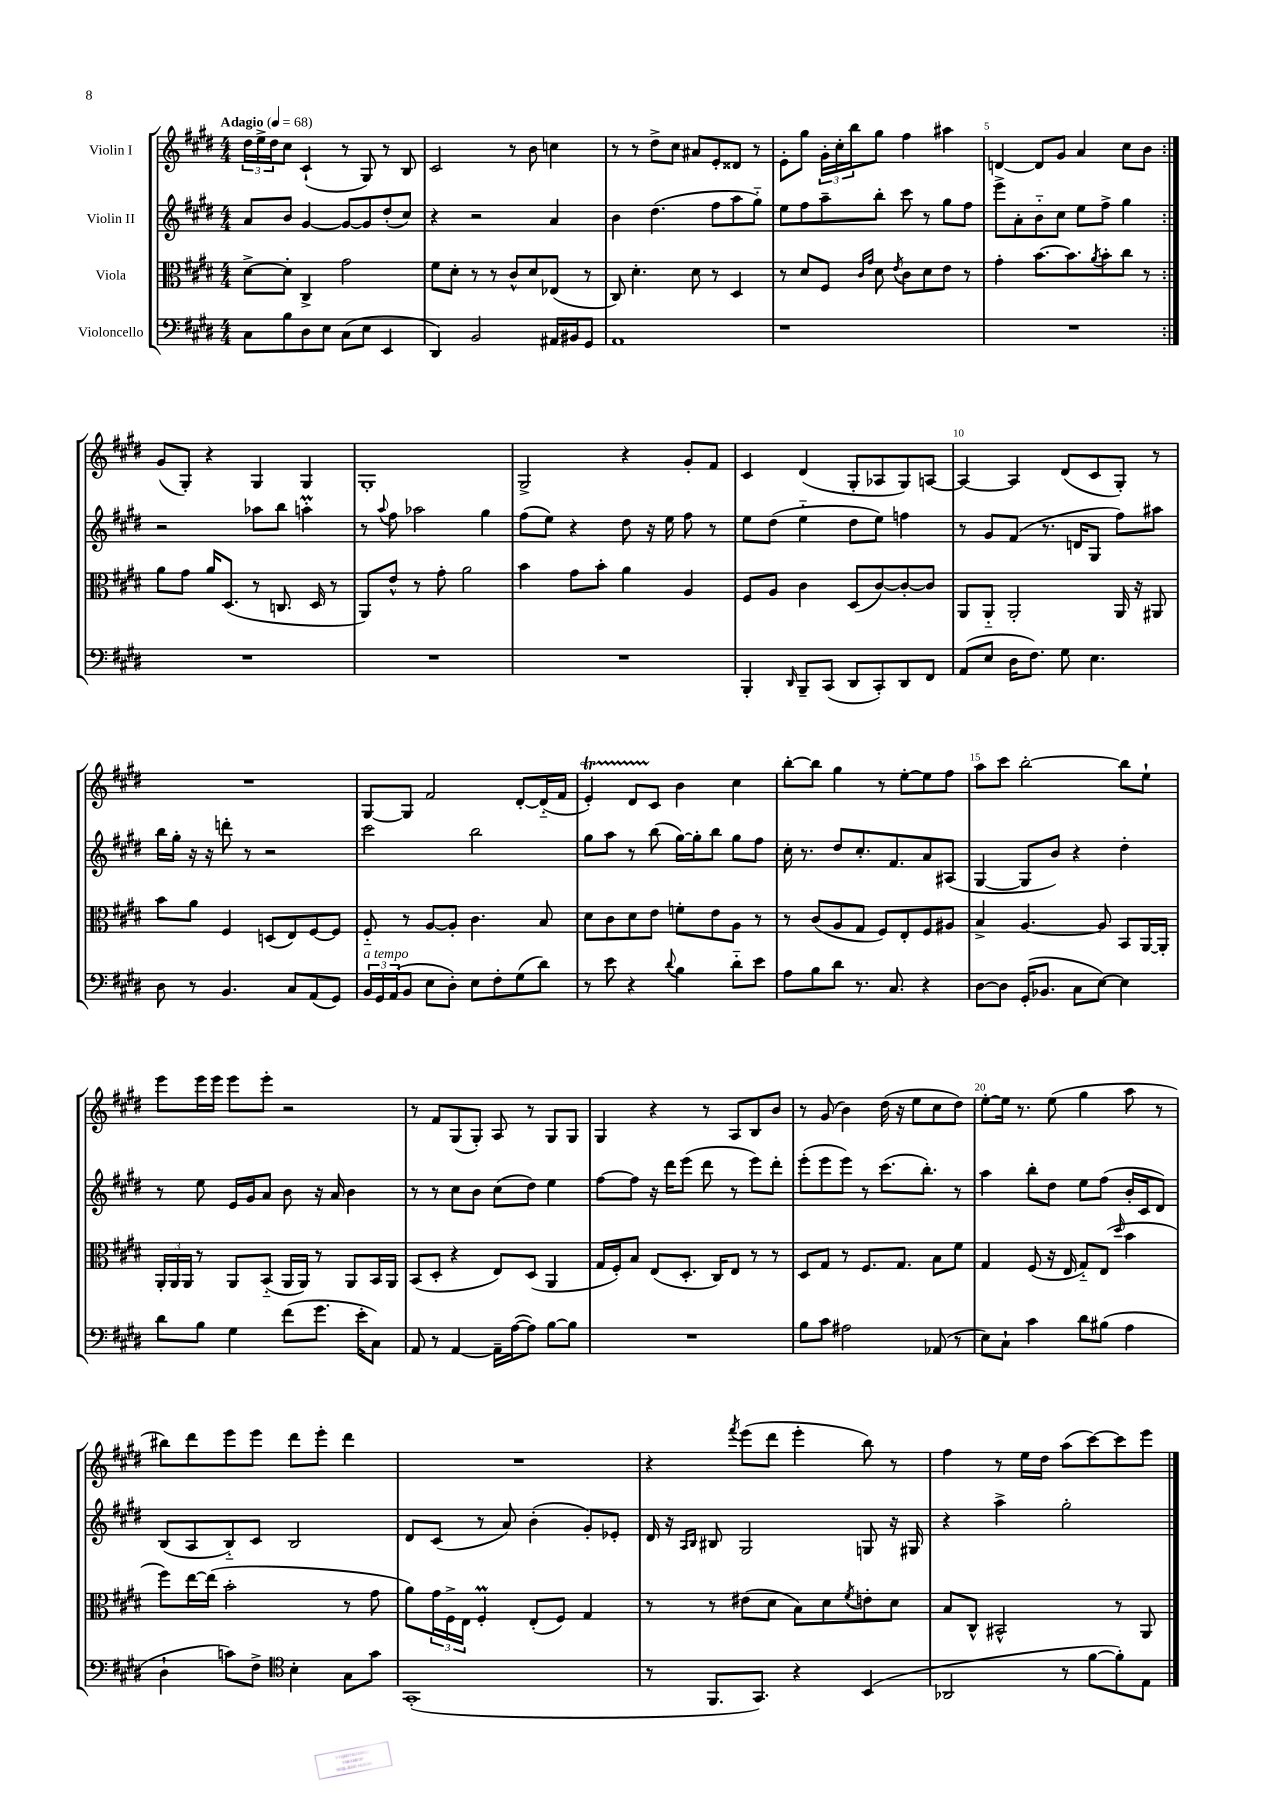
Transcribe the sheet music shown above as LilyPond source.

<<
\new StaffGroup <<
\new Staff = "s0" \with { instrumentName = "Violin I" } {
    \clef treble \key e \major \numericTimeSignature \time 4/4 \tempo "Adagio" 4 = 68
    \repeat volta 2 { \tuplet 3/2 { dis''16 e''16-> dis''16 } cis''8 cis'4-!( r8 gis8) r8 b8 |
    cis'2 r8 b'8 c''4 |
    r8 r8 dis''8-> cis''8 ais'8 e'8-. disis'8 r8 |
    e'8-. gis''8 \tuplet 3/2 { gis'16-. cis''16-. b''16 } gis''8 fis''4 ais''4 |
    d'4~ d'8 gis'8 a'4 cis''8 b'8 | }
    gis'8( gis8-.) r4 gis4 gis4 |
    gis1-. |
    gis2-> r4 gis'8-. fis'8 |
    cis'4 dis'4( gis8-. aes8 gis8) a8~ |
    a4~ a4 dis'8( cis'8 gis8-.) r8 |
    R1 |
    gis8~ gis8 fis'2 dis'8~-. dis'16-_( fis'16 |
    e'4-.\startTrillSpan) dis'8 cis'8\stopTrillSpan b'4 cis''4 |
    b''8~-. b''8 gis''4 r8 e''8~-. e''8 fis''8 |
    a''8 cis'''8 b''2~-. b''8 e''8-! |
    e'''8 e'''16 e'''16 e'''8 e'''8-. r2 |
    r8 fis'8 gis8( gis8-.) a8 r8 gis8 gis8 |
    gis4 r4 r8 a8 b8 b'8 |
    r8 gis'8( b'4) dis''16( r16 e''8 cis''8 dis''8) |
    e''8~-. e''16 r8. e''8( gis''4 a''8 r8 |
    bis''8) dis'''8 e'''8 e'''8 dis'''8 e'''8-. dis'''4 |
    R1 |
    r4 \acciaccatura { fis'''8 } e'''8( dis'''8 e'''4-. b''8) r8 |
    fis''4 r8 e''16 dis''16 a''8( cis'''8~) cis'''8 e'''8 \bar "|." |
}
\new Staff = "s1" \with { instrumentName = "Violin II" } {
    \clef treble \key e \major \numericTimeSignature \time 4/4
    \repeat volta 2 { a'8 b'8 gis'4~ gis'8~ gis'8 dis''8-.( cis''8) |
    r4 r2 a'4 |
    b'4 dis''4.( fis''8 a''8 gis''8-_) |
    e''8 fis''8 a''8-- b''8-. cis'''8 r8 gis''8 fis''8 |
    e'''8-> a'8-. b'8-_ cis''8 e''8 fis''8-> gis''4 | }
    r2 aes''8 b''8 a''4-.\prall |
    r8 \appoggiatura { a''8 } fis''8 aes''2 gis''4 |
    fis''8( e''8) r4 dis''8 r16 e''16 fis''8 r8 |
    e''8 dis''8( e''4-_ dis''8 e''8) f''4 |
    r8 gis'8 fis'8( r8. d'16 gis8 fis''8) ais''8 |
    b''16 gis''16-. r16 r16 d'''8-. r8 r2 |
    cis'''2 b''2 |
    gis''8 a''8 r8 b''8( gis''16~) gis''16-. b''8 gis''8 fis''8 |
    cis''16-. r8. dis''8 cis''8.-. fis'8. a'8 ais8( |
    gis4~ gis8 b'8) r4 dis''4-. |
    r8 e''8 e'16 gis'16 a'8 b'8 r16 a'16 b'4 |
    r8 r8 cis''8 b'8 cis''8( dis''8) e''4 |
    fis''8~ fis''8 r16 dis'''16 e'''8( dis'''8 r8 e'''8) dis'''8-. |
    e'''8-.( e'''8 e'''8) r8 cis'''8.( b''8.-.) r8 |
    a''4 b''8-. dis''8 e''8 fis''8( b'16-. cis'16 dis'8) |
    b8( a8 b8-_) cis'8 b2 |
    dis'8 cis'8( r8 a'8) b'4-.( gis'8-.) ees'8-. |
    dis'16 r16 \grace { a16 b16 } bis8 gis2 g8 r16 gis16 |
    r4 a''4-> gis''2-. \bar "|." |
}
\new Staff = "s2" \with { instrumentName = "Viola" } {
    \clef alto \key e \major \numericTimeSignature \time 4/4
    \repeat volta 2 { dis'8~-> dis'8-. cis4-> gis'2 |
    fis'8 dis'8-. r8 r8 cis'8-^ dis'8 ees8( r8 |
    cis8) dis'4.-. dis'8 r8 dis4 |
    r8 dis'8 fis8 \grace { cis'16 gis'16 } dis'8 \acciaccatura { e'8 } cis'8 dis'8 e'8 r8 |
    gis'4-. b'8.~ b'8. \acciaccatura { a'8 } b'8-. cis''8 r8 | }
    a'8 gis'8 a'16 dis8.( r8 c8. dis16 r8 |
    a,8) e'8-^ r8 gis'8-. a'2 |
    b'4 gis'8 b'8-. a'4 a4 |
    fis8 a8 cis'4 dis8( cis'8~) cis'8~-. cis'8 |
    a,8 a,8-_ a,2-. a,16 r16 ais,8 |
    b'8 a'8 fis4 d8( e8) fis8~ fis8 |
    fis8-_ r8 a8~ a8-. cis'4. b8 |
    dis'8 cis'8 dis'8 e'8 f'8-. e'8 a8 r8 |
    r8 cis'8( a8 gis8 fis8) e8-. fis8 ais8 |
    b4-> a4.~ a8 b,8 a,16~ a,16-. |
    \tuplet 3/2 { a,16-. a,16 a,16 } r8 a,8 b,8-_( a,16 a,16) r8 a,8 b,16 a,16 |
    b,8( dis8-. r4 e8) dis8( a,4 |
    gis16 fis16-.) b8 e8( dis8.-. cis16) e8 r8 r8 |
    dis8 gis8 r8 fis8. gis8. b8 fis'8 |
    gis4 fis8( r16 e16 gis8-_) e8( \grace { dis''16 } b'4 |
    fis''8) e''16~ e''16( b'2-. r8 gis'8 |
    a'8) \tuplet 3/2 { gis'16 fis16-> e16 } fis4-.\prall e8-.( fis8) gis4 |
    r8 r8 eis'8( dis'8 b8) dis'8 \acciaccatura { fis'8 } e'8-. dis'8 |
    b8 cis8-^ bis,2-^ r8 a,8 \bar "|." |
}
\new Staff = "s3" \with { instrumentName = "Violoncello" } {
    \clef bass \key e \major \numericTimeSignature \time 4/4
    \repeat volta 2 { cis8 b8 dis8 e8 cis8( e8 e,4 |
    dis,4) b,2 ais,16 bis,16 gis,8 |
    a,1 |
    r1 |
    R1 | }
    R1 |
    R1 |
    R1 |
    b,,4-. \grace { dis,16 } b,,8-- cis,8( dis,8 cis,8-.) dis,8 fis,8 |
    a,8( e8 dis16 fis8.) gis8 e4. |
    dis8 r8 b,4. cis8 a,8( gis,8) |
    \tuplet 3/2 { b,16^\markup { \italic "a tempo" } gis,16 a,16( } b,8 e8 dis8-.) e8 fis8-. gis8( dis'8) |
    r8 e'8 r4 \appoggiatura { dis'8 } b4 dis'8-_ e'8 |
    a8 b8 dis'8 r8. cis8. r4 |
    dis8~ dis8 gis,16-.( bes,8. cis8 e8~) e4 |
    dis'8 b8 gis4 fis'8( gis'8. e'16-. cis8) |
    a,8 r8 a,4~ a,16-- a16~( a8) b8~ b8 |
    R1 |
    b8 cis'8 ais2 aes,8( r8 |
    e8) cis8-! cis'4 dis'8 bis8( a4 |
    dis4-! c'8) fis8-> \clef tenor b4-. gis8 gis'8 |
    gis,1-.( |
    r8 fis,8. gis,8.) r4 b,4( |
    aes,2 r8 fis'8~ fis'8-.) e8 \bar "|." |
}
>>
>>
\layout { \context { \Score \override BarNumber.break-visibility = ##(#f #t #t) barNumberVisibility = #(every-nth-bar-number-visible 5) } }
